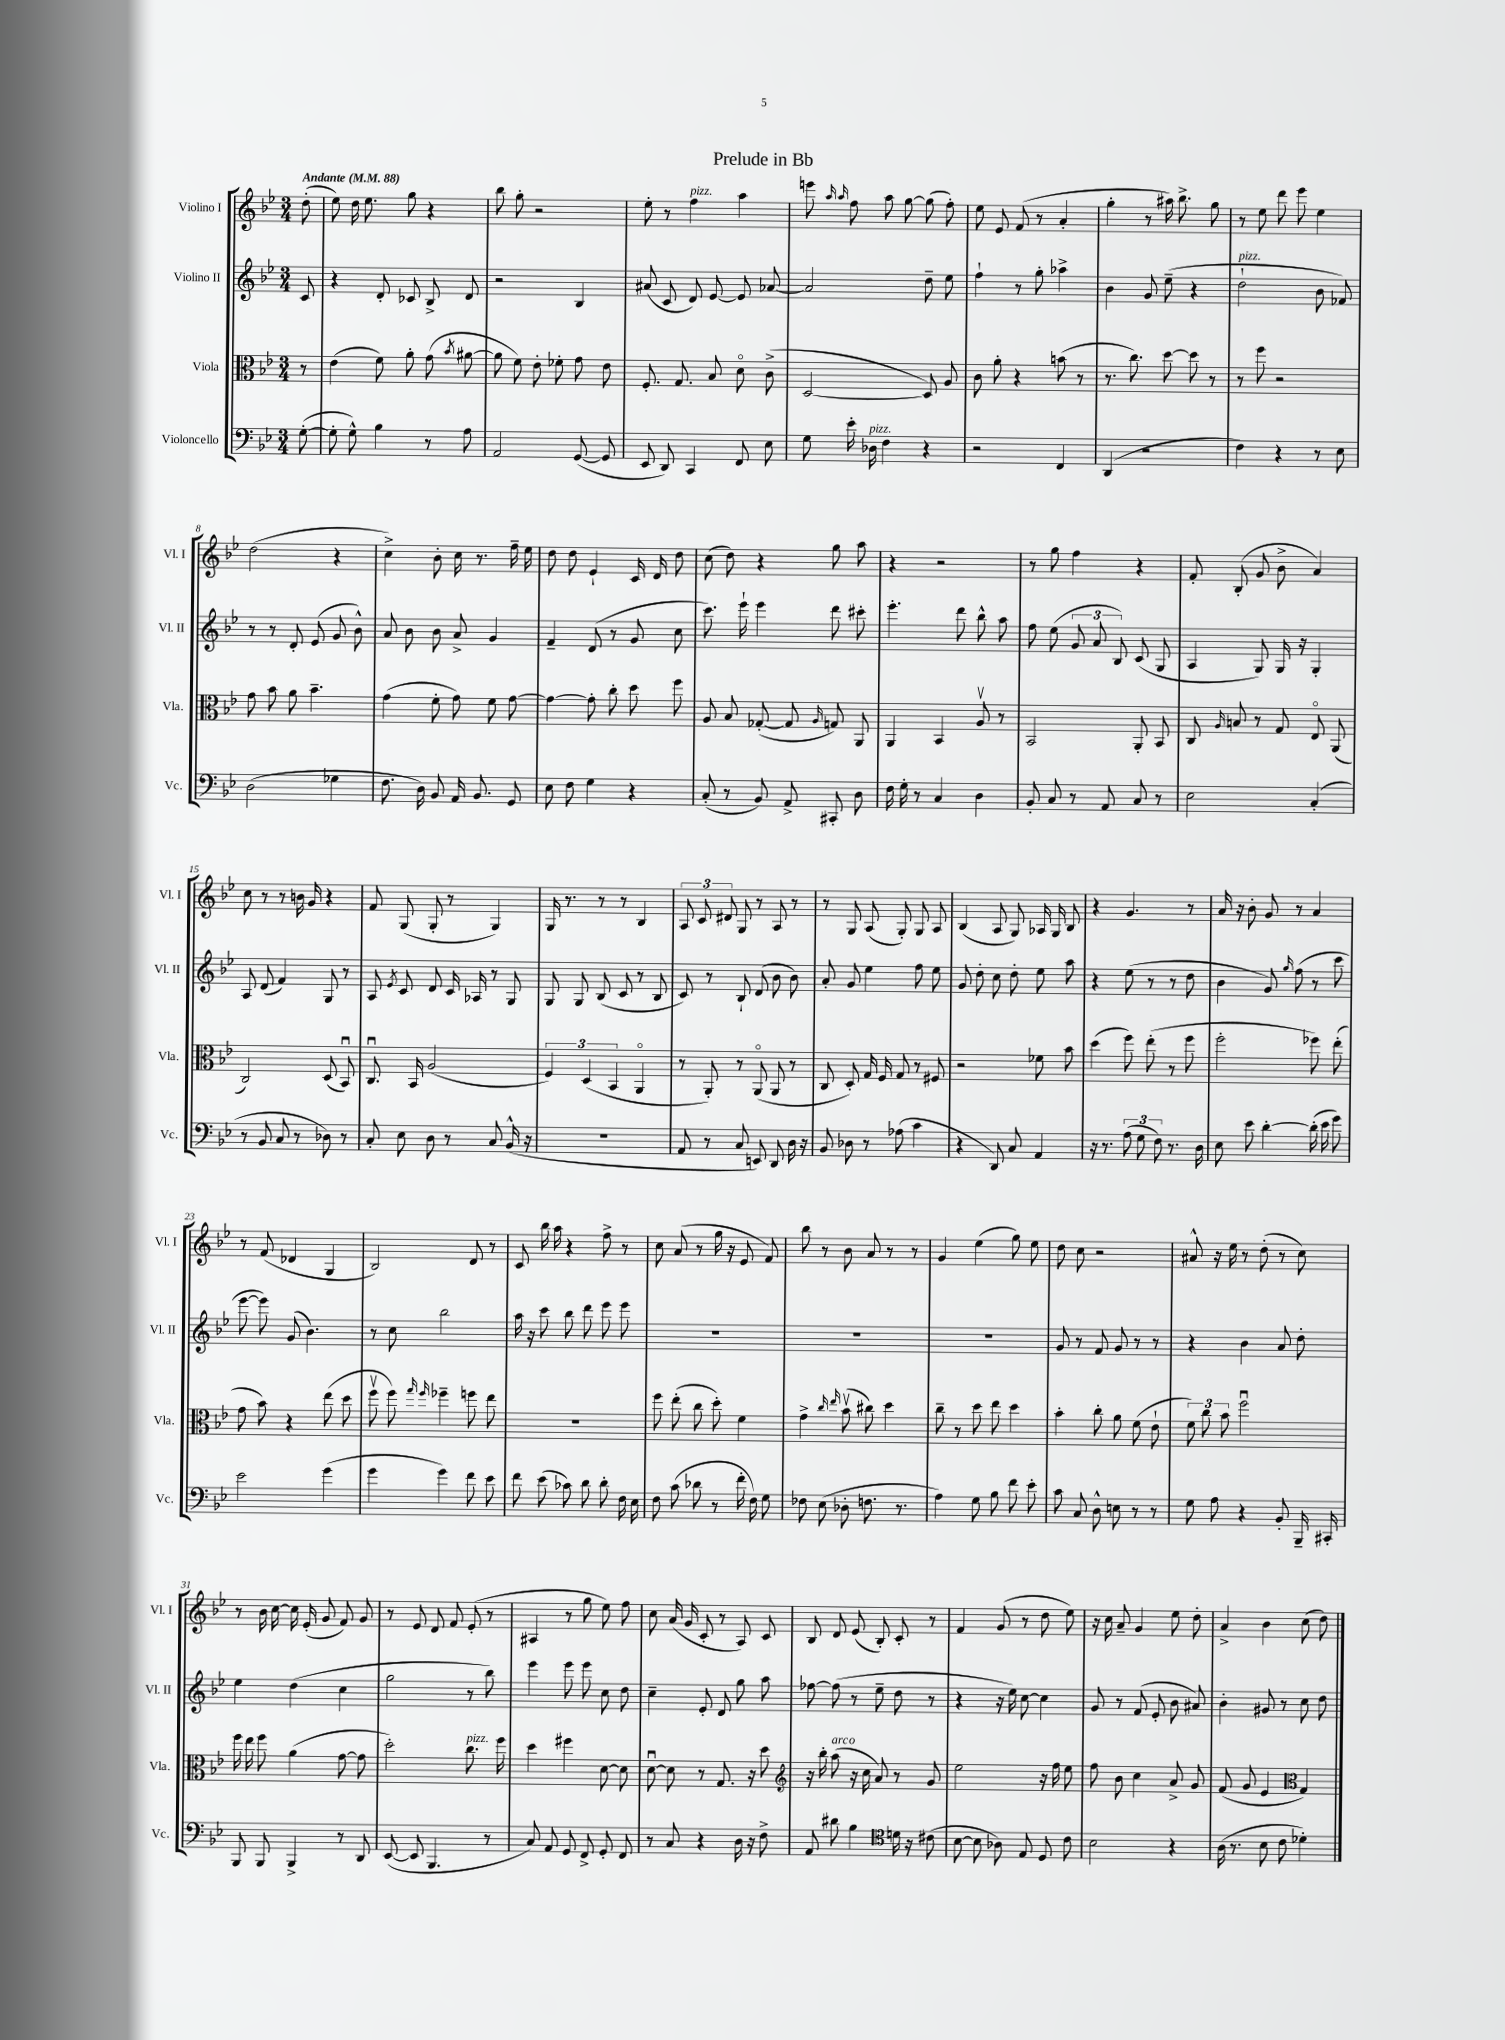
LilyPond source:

\header { title = "Prelude in Bb" }
<<
\new StaffGroup <<
\new Staff = "s0" \with { instrumentName = "Violino I" shortInstrumentName = "Vl. I" } {
    \clef treble \key bes \major \numericTimeSignature \time 3/4 \partial 8 \tempo "Andante" 4 = 88
    \autoBeamOff d''8-.( |
    ees''8) d''16 ees''8. g''8 r4 |
    bes''8 g''8-. r2 |
    ees''8-. r8 f''4^\markup { \italic "pizz." } a''4 |
    e'''8 \grace { a''16 a''16 } f''8 a''8 g''8~ g''8( f''8-.) |
    ees''8 ees'8 f'8( r8 a'4-. |
    g''4-. r8 ais''16) bes''8.-> g''8 |
    r8 ees''8 d'''8 ees'''8 ees''4 |
    d''2( r4 |
    c''4->) bes'8-. c''16 r8. f''16-- ees''16 |
    d''8 d''8 ees'4-! c'16 d'16 d''8 |
    c''8( d''8) r4 g''8 a''8 |
    r4 r2 |
    r8 g''8 f''4 r4 |
    f'8-. bes8-.( g'8 bes'8-> a'4) |
    c''8 r8 r8 b'16 g'16 r4 |
    f'8 g8( g8-. r8 g4) |
    g16 r8. r8 r8 bes4 |
    \tuplet 3/2 { a8 c'8 dis'8 } g8 r8 a8 r8 |
    r8 g8 a8( g8-.) g8 a8 |
    bes4( a8 g8) aes16 g16 bes8 |
    r4 g'4. r8 |
    a'16 r16 bes'8-. g'8 r8 a'4 |
    r8 f'8( des'4 g4 |
    bes2) d'8 r8 |
    c'8 bes''16 a''16 r4 f''8-> r8 |
    c''8 a'8( r8 g''16 r16 ees'8 f'8) |
    bes''8 r8 bes'8 a'8 r8 r8 |
    g'4 ees''4( g''8) ees''8 |
    d''8 c''8 r2 |
    ais'8-^ r16 ees''16 r8 d''8-.( r8 c''8) |
    r8 bes'16 c''16~ c''16 ees'16-.( g'8 f'8) g'8 |
    r8 ees'8 d'8 f'8 ees'8-.( r8 |
    ais4 r8 g''8 ees''8) f''8 |
    c''8 a'16( g'16 c'8-. r8 a8) c'8 |
    bes8 d'8 ees'8( bes8-.) c'8-. r8 |
    f'4 g'8( r8 d''8 ees''8) |
    r16 c''16 a'8-- g'4 ees''8 d''8-. |
    a'4-> bes'4 c''8( d''8) \bar "|." |
}
\new Staff = "s1" \with { instrumentName = "Violino II" shortInstrumentName = "Vl. II" } {
    \clef treble \key bes \major \numericTimeSignature \time 3/4 \partial 8
    \autoBeamOff c'8 |
    r4 d'8-. ces'8 bes8-> d'8 |
    r2 bes4 |
    ais'8( c'8 d'8) ees'8~ ees'8 aes'8~ |
    aes'2 d''8-- ees''8 |
    f''4-! r8 g''8-. aes''4-> |
    bes'4 g'8 ees''8--( r4 |
    d''2-!^\markup { \italic "pizz." } bes'8 fes'8) |
    r8 r8 d'8-. ees'8( g'8 bes'8-^) |
    a'8 bes'8 bes'8 a'8-> g'4 |
    f'4-- d'8( r8 g'8 c''8 |
    c'''8.) ees'''16-! ees'''4 d'''8 cis'''8-. |
    ees'''4.-. d'''8 bes''8-^ a''8 |
    f''8 ees''8( \tuplet 3/2 { g'8 a'8 bes8) } c'8( g8 |
    a4 g8) g16 r16 g4-. |
    a8 d'8( f'4) g8 r8 |
    a8 \acciaccatura { ees'8 } c'8 d'8 c'16 aes16 r8 g8 |
    g8 g8 bes8( c'8 r8 bes8 |
    c'8) r8 bes8-! d'8( bes'8 bes'8) |
    a'8-. g'8 ees''4 f''8 ees''8 |
    g'8 d''8-. c''8 d''8-. ees''8 a''8 |
    r4 ees''8( r8 r8 d''8 |
    bes'4 g'8) \grace { g''16 } f''8( r8 c'''8 |
    ees'''8~ ees'''8) g'8( bes'4.) |
    r8 c''8 bes''2 |
    a''16 r16 c'''8 bes''8 d'''8 ees'''8 ees'''8 |
    R2. |
    R2. |
    R2. |
    g'8 r8 f'8 g'8 r8 r8 |
    r4 bes'4 a'8 d''8-. |
    ees''4 d''4( c''4 |
    g''2 r8 bes''8) |
    ees'''4 ees'''8 ees'''8 c''8 d''8 |
    c''4-- ees'8-. d'8 g''8 a''8 |
    fes''8~ fes''8( r8 ees''8-- d''8 r8 |
    r4 r16 ees''16) c''8~ c''4 |
    g'8 r8 f'8( ees'8-. bes'8 ais'8) |
    bes'4-. gis'8 r8 c''8 d''8 \bar "|." |
}
\new Staff = "s2" \with { instrumentName = "Viola" shortInstrumentName = "Vla." } {
    \clef alto \key bes \major \numericTimeSignature \time 3/4 \partial 8
    \autoBeamOff r8 |
    ees'4( f'8) a'8-. g'8( \acciaccatura { bes'8 } ais'8~ |
    ais'8 f'8) ees'8-. fes'8-. g'8 ees'8 |
    f8.-. g8. bes8 d'8\flageolet c'8->( |
    d2~ d8) a8 |
    c'8 a'8-. r4 b'8( r8 |
    r8. c''8.) d''8~ d''8 r8 |
    r8 f''8 r2 |
    g'8 bes'8 a'8 bes'4.-- |
    g'4( f'8-. g'8) f'8 g'8~ |
    g'4~ g'8-. c''8-. d''8 f''8 |
    a8 bes8 ges8~-.( ges8 \grace { a16 } g8) a,8 |
    a,4 bes,4 a8\upbow r8 |
    bes,2 a,8-. bes,8 |
    c8 \grace { a16 } b8 r8 g8 ees8\flageolet a,8( |
    c2) d8( bes,8\downbow) |
    c8.\downbow bes,16 a2( |
    \tuplet 3/2 { f4) d4( bes,4 } a,4\flageolet |
    r8 a,8-.) r8 a,8\flageolet( a,8 r8 |
    c8 d8-.) g16 f16 g8 r8 fis8 |
    r2 fes'8 bes'8 |
    d''4( f''8) ees''8-.( r8 f''8 |
    f''2-. fes''8) ees''8-.( |
    g'8 bes'8) r4 ees''8( d''8 |
    f''8\upbow f''8) \grace { g''16 f''16 } fes''4-- f''8 ees''8 |
    R2. |
    f''8 ees''8-.( c''8 d''8-.) f'4 |
    g'4-> \grace { c''16 ees''16 } bes'8\upbow( cis''8) d''4 |
    c''8-- r8 d''8 ees''8 d''4 |
    bes'4-. c''8-. a'8 f'8( ees'8-! |
    \tuplet 3/2 { f'8) c''8 bes'8 } f''2\downbow |
    f''16 ees''16 f''8 a'4( g'8~ g'8 |
    d''2-.) c''8.^\markup { \italic "pizz." } f''16 |
    d''4 fis''4 d'8~ d'8 |
    d'8~\downbow d'8 r8 g8. r16 d''8 |
    \clef treble r16 bes''16-. a''8^\markup { \italic "arco" }( r16 c''16 a'8) r8 g'8 |
    ees''2 r16 f''16 ees''8 |
    f''8 bes'8 c''4 a'8-> g'8 |
    f'8( g'8 ees'4 \clef alto g4) \bar "|." |
}
\new Staff = "s3" \with { instrumentName = "Violoncello" shortInstrumentName = "Vc." } {
    \clef bass \key bes \major \numericTimeSignature \time 3/4 \partial 8
    \autoBeamOff g8~-.( |
    g8-. g8-^) bes4 r8 a8 |
    a,2 g,8~( g,8 |
    ees,8 d,8) c,4 f,8 ees8 |
    g8 ees'16-. des16^\markup { \italic "pizz." } f4 r4 |
    r2 f,4 |
    d,4( r2 |
    f4) r4 r8 ees8 |
    d2( ges4 |
    f8. d16) bes,8 a,16 bes,8. g,8 |
    ees8 f8 g4 r4 |
    c8-.( r8 bes,8) a,8-> cis,8-. d8 |
    f16 g16-. r8 c4 d4 |
    bes,8-. c8 r8 a,8 c8 r8 |
    ees2 c4-.( |
    r8 bes,8 c8 r8 des8) r8 |
    c8-. ees8 d8 r8 c8 bes,16-^( r16 |
    R2. |
    a,8 r8 c8 e,8) d,8 d16 r16 |
    bes,8 des8 r8 aes8( c'4 |
    r4 d,8) c8 a,4 |
    r16 r8. \tuplet 3/2 { a8( g8 f8) } r8. d16 |
    ees8 ees'8 d'4~-. d'16-.( ees'16 g'8) |
    ees'2 g'4( |
    g'4 g'4) f'8 ees'8 |
    f'8 ees'8( ces'8) d'8 d'8-. f16 ees16 |
    f8 c'8( des'8 r8 f'16-. f16) g8 |
    fes8 ees8( des8-. f8. r8. |
    a4) g8 bes8 f'8 ees'8-. |
    c'8 c8 d8-^ e8 r8 r8 |
    g8 a8 r4 bes,8-. bes,,16-- cis,16-. |
    bes,,8 bes,,8 bes,,4-> r8 d,8 |
    ees,8~( ees,8 bes,,4. r8 |
    c8) a,8 g,8 f,8-> g,8-. f,8 |
    r8 c8 r4 d16 r16 f8-> |
    a,8 dis'8 bes4 \clef tenor d'16 r16 cis'8( |
    bes8~ bes8 aes8) ees8 d8 c'8 |
    bes2 r4 |
    a16( r8. bes8 c'8 des'4-.) \bar "|." |
}
>>
>>
